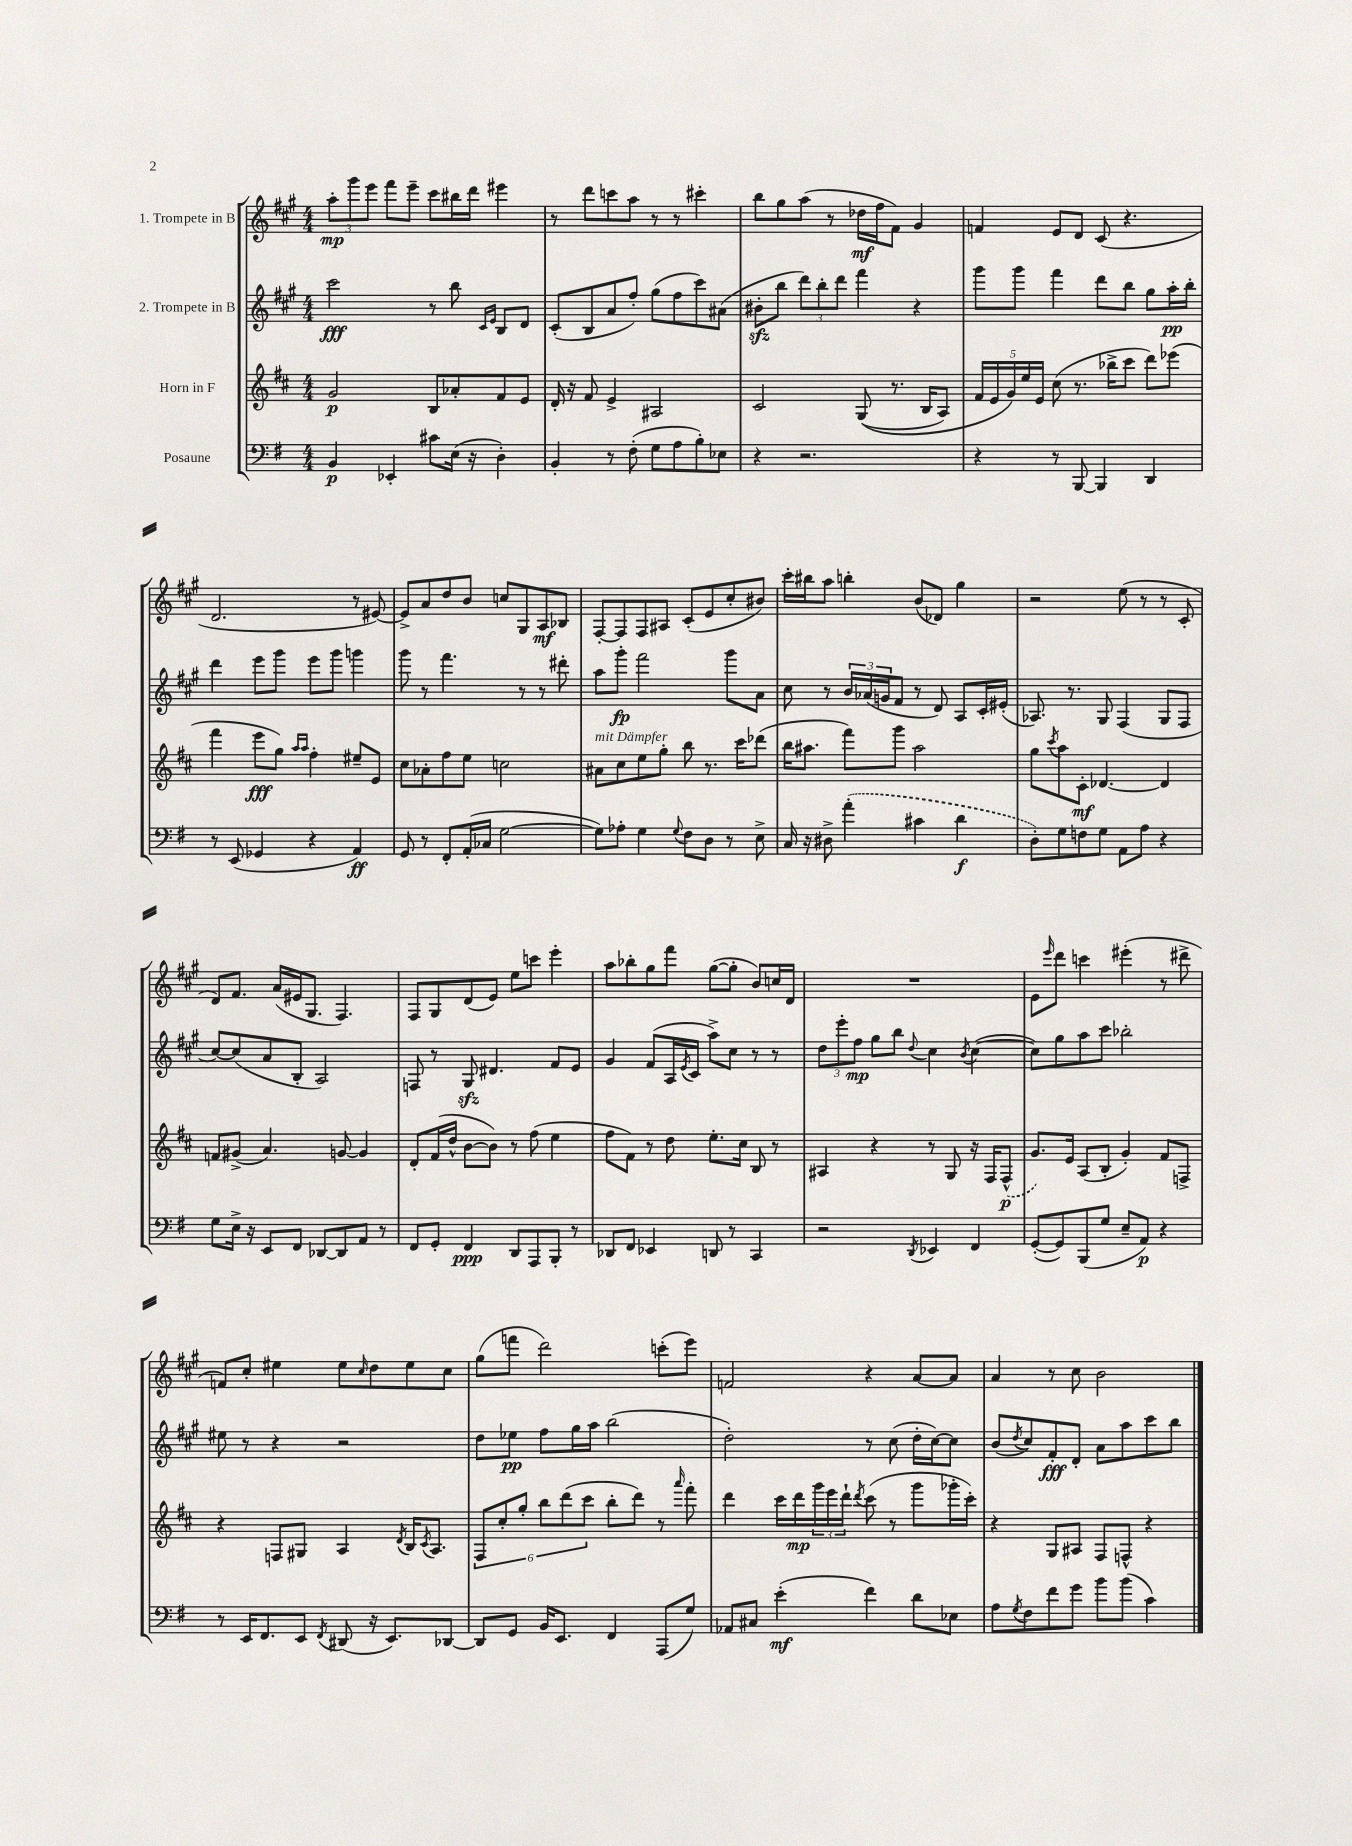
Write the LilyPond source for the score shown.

<<
\new StaffGroup <<
\new Staff = "s0" \with { instrumentName = "1. Trompete in B" } {
    \clef treble \key a \major \numericTimeSignature \time 4/4
    \tuplet 3/2 { a''8-.\mp gis'''8 e'''8 } fis'''8 e'''8-- cis'''8 bis''16 d'''16 eis'''4 |
    r8 d'''8 c'''8 a''8 r8 r8 cis'''4-. |
    b''8 gis''8 a''8( r8 des''16\mf fis''16 fis'8) gis'4 |
    f'4 e'8 d'8 cis'8( r4. |
    d'2. r8 eis'8~) |
    eis'8-> a'8 d''8 b'8 c''8 gis8 a8\mf bes8 |
    fis8~-. fis8 fis8 ais8 cis'8-.( e'8 cis''8-. bis'8) |
    cis'''16-. bis''16 a''8 b''4-. b'8( des'8) gis''4 |
    r2 e''8( r8 r8 cis'8-. |
    d'8) fis'8. a'16( eis'16 gis8. fis4.) |
    fis8 gis8 d'8( e'8) e''8 c'''8 e'''4-. |
    a''8 bes''8-. gis''8 fis'''8 gis''8~( gis''8-. b'8) c''16 d'16 |
    R1 |
    e'8 \grace { e'''16 } d'''8 c'''4 eis'''4-.( r8 dis'''8-> |
    f'8) cis''8-. eis''4 eis''8 \grace { cis''16 } d''8 eis''8 cis''8 |
    gis''8( f'''8 d'''2) c'''8-.( e'''8) |
    f'2 r4 a'8~ a'8 |
    a'4 r8 cis''8 b'2 \bar "|." |
}
\new Staff = "s1" \with { instrumentName = "2. Trompete in B" } {
    \clef treble \key a \major \numericTimeSignature \time 4/4
    cis'''2\fff r8 b''8 \grace { cis'16 e'16 } b8 d'8 |
    cis'8-.( b8 a'8 fis''8-.) gis''8( fis''8 cis'''8) ais'8( |
    bis'8-.\sfz b''8 \tuplet 3/2 { d'''8) b''8-. d'''8 } fis'''4 r4 |
    gis'''8 gis'''8 fis'''4 d'''8 b''8 gis''8 a''16-.\pp b''16-. |
    d'''4 e'''8 gis'''8 e'''8 gis'''8 g'''4 |
    gis'''8 r8 fis'''4. r8 r8 dis'''8-. |
    a''8 gis'''8-.\fp fis'''2 gis'''8 a'8 |
    cis''8 r8 \tuplet 3/2 { b'16 aes'16( g'16 } fis'8 r8 d'8) a8 cis'16-. eis'16-.( |
    aes8.) r8. gis8 fis4( gis8 fis8 |
    cis''8~) cis''8( a'8 b8-. a2) |
    f8 r8 gis8\sfz dis'4. fis'8 e'8 |
    gis'4 fis'8( a16 \acciaccatura { e'8 } cis'16 a''8->) cis''8 r8 r8 |
    \tuplet 3/2 { d''8 e'''8-. fis''8\mp } gis''8 b''8 \appoggiatura { d''8 } cis''4 \acciaccatura { b'8 } cis''4~( |
    cis''8) gis''8 a''8 cis'''8 bes''2-. |
    eis''8 r8 r4 r2 |
    d''8 ees''8\pp fis''8 gis''16 a''16 b''2( |
    d''2-.) r8 cis''8( d''16-. cis''16~) cis''8 |
    b'8( \acciaccatura { d''8 } cis''8) fis'8-.\fff d'8-. a'8 a''8 cis'''8 b''8 \bar "|." |
}
\new Staff = "s2" \with { instrumentName = "Horn in F" } {
    \clef treble \key d \major \numericTimeSignature \time 4/4
    g'2\p b8 aes'8-. fis'8 e'8 |
    d'16-. r16 fis'8 e'4-> ais2 |
    cis'2 g8(\( r8. b16 a8) |
    \tuplet 5/4 { fis'16 e'16 g'16\) e''16 e'16 } cis''8( r8. bes''16-> cis'''8 d'''8) ees'''8( |
    fis'''4 e'''8\fff g''8) \grace { a''16 a''16 } fis''4-. eis''8-- e'8 |
    cis''8 aes'8-. fis''8 e''8 c''2 |
    ais'8^\markup { \italic "mit Dämpfer" } cis''8 e''8 g''8-. b''8 r8. cis'''16 des'''8( |
    b''16 ais''8. fis'''8) g'''8 ais''2 |
    g''8 \acciaccatura { cis'''8 } a''8 cis'8-.\mf des'4.~ des'4 |
    f'8 gis'8->( a'4.) g'8~ g'4 |
    d'8-. fis'16( d''16-^ b'8~ b'8) r8 fis''8( e''4 |
    fis''8 fis'8) r8 d''8 e''8.-. cis''16 b8 r8 |
    ais4 r4 r8 g8 r16 fis16 \once \slurDashed fis8-^\p( |
    g'8.) e'16 a8( b8-. g'4-.) fis'8 f8-> |
    r4 f8 gis8 a4 \acciaccatura { d'8 } b16 \acciaccatura { cis'8 } a8. |
    \tuplet 6/4 { fis8 cis''8-. g''8-. b''8 d'''8( cis'''8 } b''8-. d'''8) r8 \grace { a'''16 } fis'''8-. |
    d'''4 cis'''16 d'''16\mp \tuplet 3/2 { g'''16 e'''16 d'''16-! } \acciaccatura { d'''8 } cis'''8( r8 g'''8 ges'''16-. cis'''16-.) |
    r4 g8 ais8 fis8 f8-^ r4 \bar "|." |
}
\new Staff = "s3" \with { instrumentName = "Posaune" } {
    \clef bass \key g \major \numericTimeSignature \time 4/4
    b,4\p ees,4-. cis'8 e16( r16 d4-.) |
    b,4-. r8 fis8-.( g8 a8 b8-.) ees8 |
    r4 r2. |
    r4 r8 b,,8~ b,,4 d,4 |
    r8 e,8( ges,4 r4 a,4\ff) |
    g,8 r8 fis,8-. a,16-.( ces16 g2~ |
    g8) aes8-. g4 \appoggiatura { g8 } fis8 d8 r8 e8-> |
    c16 r16 dis8-> \once \slurDashed a'4-.( cis'4 d'4\f |
    d8-.) g8 f8 g8 a,8 a8 r4 |
    g8 e16-> r16 e,8 fis,8 des,8~ des,8 a,8 r8 |
    fis,8 g,8-. fis,4\ppp d,8 a,,8 b,,8-. r8 |
    des,8 fis,8 ees,4 d,8 r8 c,4 |
    r2 \acciaccatura { d,8 } ees,4 fis,4 |
    g,8~-.( g,8) b,,8( g8 e8-- a,8\p) r4 |
    r8 e,16 fis,8. e,8 \acciaccatura { fis,8 } dis,8( r16 e,8.) des,8~ |
    des,8 g,8 b,16 e,8. fis,4 a,,8( g8) |
    aes,8 cis8 e'4-.\mf( fis'4) d'8 ees8 |
    a8 \acciaccatura { g8 } fis8 fis'8 g'8 b'8 b'8( c'4) \bar "|." |
}
>>
>>
\layout { \context { \Score \remove "Bar_number_engraver" } }
